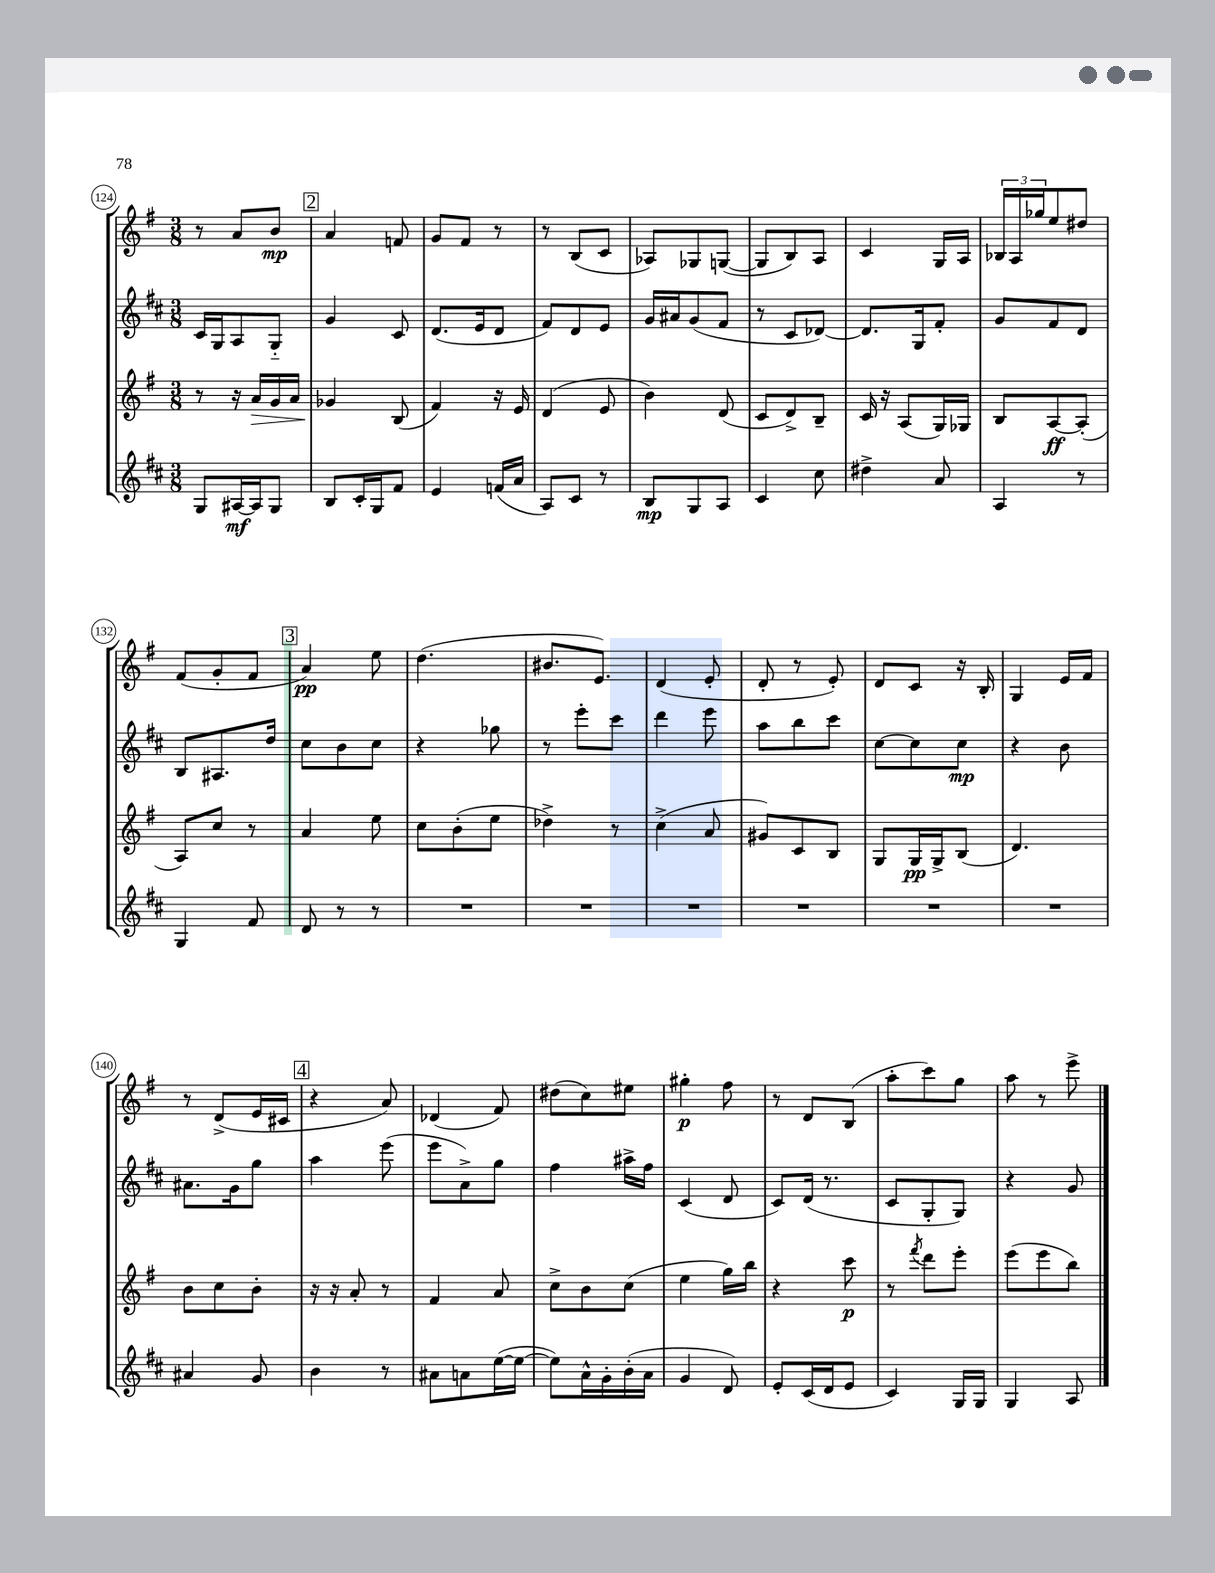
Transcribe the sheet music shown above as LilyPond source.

<<
\new StaffGroup <<
\new Staff = "s0" {
    \clef treble \key g \major \numericTimeSignature \time 3/8
    r8 a'8 b'8\mp |
    \mark \markup { \box "2" } a'4 f'8 |
    g'8 fis'8 r8 |
    r8 b8( c'8 |
    aes8) ges8 g8~( |
    g8 b8) a8 |
    c'4 g16 a16 |
    \tuplet 3/2 { bes16 a16 ges''16 } e''8 dis''8 |
    fis'8( g'8-. fis'8 |
    \mark \markup { \box "3" } a'4\pp) e''8 |
    d''4.( |
    bis'8. e'8.) |
    d'4( e'8-. |
    d'8-. r8 e'8-.) |
    d'8 c'8 r16 b16-. |
    g4 e'16 fis'16 |
    r8 d'8->( e'16 cis'16 |
    \mark \markup { \box "4" } r4 a'8) |
    des'4( fis'8) |
    dis''8( c''8) eis''8 |
    gis''4-.\p fis''8 |
    r8 d'8 b8( |
    a''8-. c'''8) g''8 |
    a''8 r8 e'''8-> \bar "|." |
}
\new Staff = "s1" {
    \clef treble \key d \major \numericTimeSignature \time 3/8
    cis'16 g16 a8 g8-_ |
    \mark \markup { \box "2" } g'4 cis'8 |
    d'8.( e'16 d'8 |
    fis'8) d'8 e'8 |
    g'16 ais'16 g'8( fis'8 |
    r8 cis'8 des'8~) |
    des'8. g16 fis'8-. |
    g'8 fis'8 d'8 |
    b8 ais8. d''16 |
    \mark \markup { \box "3" } cis''8 b'8 cis''8 |
    r4 ges''8 |
    r8 e'''8-. cis'''8 |
    d'''4 e'''8 |
    a''8 b''8 cis'''8 |
    cis''8~ cis''8 cis''8\mp |
    r4 b'8 |
    ais'8. g'16 g''8 |
    \mark \markup { \box "4" } a''4 e'''8( |
    e'''8 a'8->) g''8 |
    fis''4 ais''16-> fis''16 |
    cis'4( d'8 |
    cis'8) d'16( r8. |
    cis'8 g8-. g8) |
    r4 g'8 \bar "|." |
}
\new Staff = "s2" {
    \clef treble \key g \major \numericTimeSignature \time 3/8
    r8 r16 a'16\> g'16 a'16 |
    \mark \markup { \box "2" } ges'4\! b8( |
    fis'4) r16 e'16 |
    d'4( e'8 |
    b'4) d'8( |
    c'8 d'8->) b8-- |
    c'16 r16 a8( g16) ges16 |
    b8 a8~\ff a8-.( |
    a8) c''8 r8 |
    \mark \markup { \box "3" } a'4 e''8 |
    c''8 b'8-.( e''8 |
    des''4->) r8 |
    c''4->( a'8 |
    gis'8) c'8 b8 |
    g8 g16\pp g16-> b8( |
    d'4.) |
    b'8 c''8 b'8-. |
    \mark \markup { \box "4" } r16 r16 a'8-. r8 |
    fis'4 a'8 |
    c''8-> b'8 c''8( |
    e''4 g''16) b''16 |
    r4 c'''8\p |
    r8 \acciaccatura { fis'''8 } d'''8 e'''8-. |
    e'''8( e'''8 b''8) \bar "|." |
}
\new Staff = "s3" {
    \clef treble \key d \major \numericTimeSignature \time 3/8
    g8 ais16~\mf ais16 g8 |
    \mark \markup { \box "2" } b8 cis'16-. g16 fis'8 |
    e'4 f'16( a'16 |
    a8) cis'8 r8 |
    b8\mp g8 a8 |
    cis'4 cis''8 |
    dis''4-> a'8 |
    a4 r8 |
    g4 fis'8 |
    \mark \markup { \box "3" } d'8 r8 r8 |
    R4. |
    R4. |
    R4. |
    R4. |
    R4. |
    R4. |
    ais'4 g'8 |
    \mark \markup { \box "4" } b'4 r8 |
    ais'8 a'8 e''16~( e''16~ |
    e''8) a'16-^ g'16-. b'16-.( a'16 |
    g'4 d'8) |
    e'8-. cis'16( d'16 e'8 |
    cis'4) g16 g16 |
    g4 a8 \bar "|." |
}
>>
>>
\layout { \context { \Score currentBarNumber = #124 \override BarNumber.stencil = #(make-stencil-circler 0.1 0.3 ly:text-interface::print) } }
